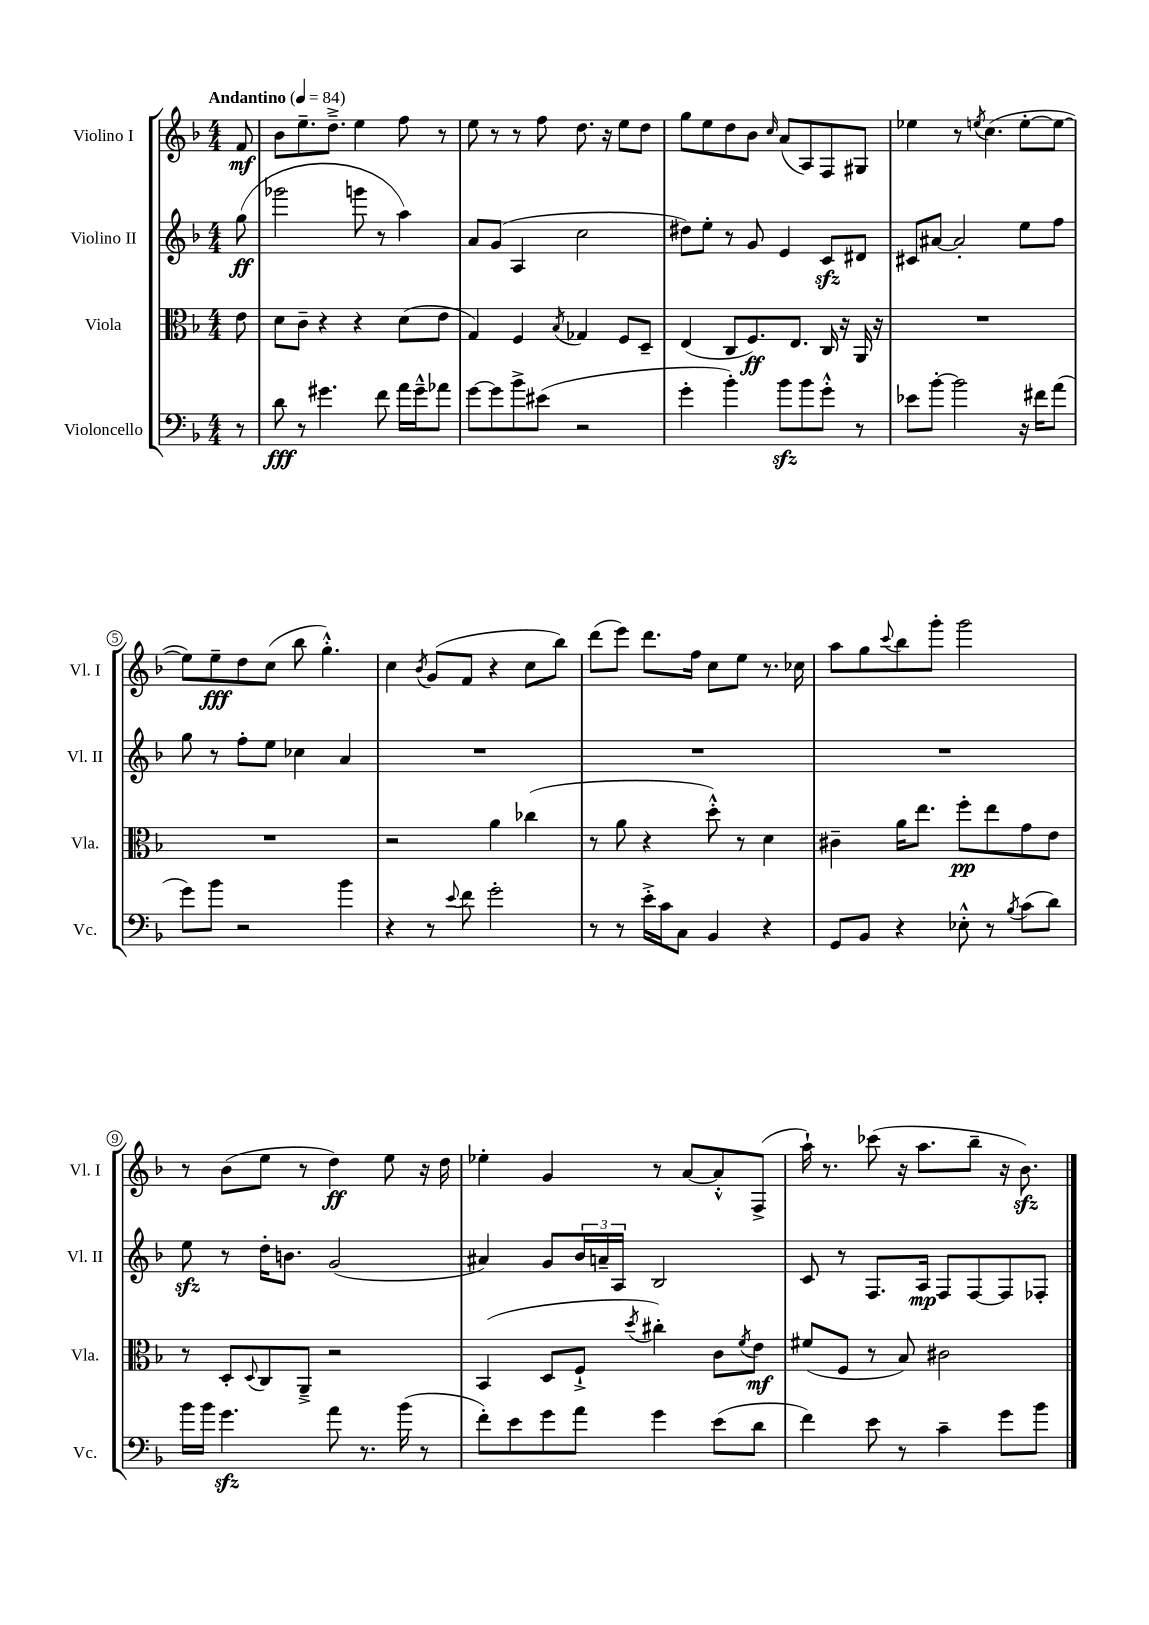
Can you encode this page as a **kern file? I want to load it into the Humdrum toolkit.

**kern	**kern	**kern	**kern
*staff4	*staff3	*staff2	*staff1
*clefF4	*clefC3	*clefG2	*clefG2
*k[b-]	*k[b-]	*k[b-]	*k[b-]
*M4/4	*M4/4	*M4/4	*M4/4
*MM84	*MM84	*MM84	*MM84
8r	8e	(8gg	8f
=	=	=	=
8d	8d	2ggg-	8b-
8r	8c~	.	8.ee~
4.g#	4r	.	.
.	.	.	8.dd~^
.	4r	8ggg	4ee
8f	.	8r	.
16a	(8d	4aa)	8ff
16g#~^^	.	.	.
8a-	8e	.	8r
=	=	=	=
[8g	4G)	8a	8ee
8g]	.	(8g	8r
8b-^	4F	4A	8r
(8e#	.	.	8ff
.	8qB-	.	.
2r	4G-	2cc	8.dd
.	.	.	16r
.	8F	.	8ee
.	8D~	.	8dd
=	=	=	=
4g'	(4E	8dd#)	8gg
.	.	8ee'	8ee
4b-')	8C	8r	8dd
.	8.F)	8g	8b-
.	.	.	16qqcc
8b-	.	4e	(8a
.	8.E	.	.
8b-	.	.	8A)
8g'^^	16C	8c	8F
.	16r	.	.
8r	16AA	8d#	8G#
.	16r	.	.
=	=	=	=
8e-	1r	8c#	4ee-
[8b-'	.	[8a#	.
2b-]	.	2a#']	8r
.	.	.	8qee
.	.	.	(4.cc
16r	.	8ee	[8ee'
16f#	.	.	.
(8a	.	8ff	8ee_
=	=	=	=
8g)	1r	8gg	8ee])
8b-	.	8r	8ee~
2r	.	8ff'	8dd
.	.	8ee	(8cc
.	.	4cc-	8bb-
.	.	.	4.gg'^^)
4b-	.	4a	.
=	=	=	=
4r	2r	1r	4cc
.	.	.	8qb-
8r	.	.	(8g
8qqe	.	.	.
8f	.	.	8f
2g'	4a	.	4r
.	(4cc-	.	8cc
.	.	.	8bb-)
=	=	=	=
8r	8r	1r	(8ddd
8r	8a	.	8eee)
16e'^	4r	.	8.ddd
16c	.	.	.
8C	.	.	.
.	.	.	16ff
4BB-	8dd'^^)	.	8cc
.	8r	.	8ee
4r	4d	.	8.r
.	.	.	16cc-
=	=	=	=
8GG	4c#~	1r	8aa
8BB-	.	.	8gg
.	.	.	8qqccc
4r	16a	.	8bb-
.	8.ee	.	.
.	.	.	8ggg'
8E-'^^	8ff'	.	2ggg
8r	8ee	.	.
8qB-	.	.	.
(8c	8g	.	.
8d)	8e	.	.
=	=	=	=
16b-	8r	8ee	8r
16b-	.	.	.
4.g	8D'	8r	(8b-
.	8qqD	.	.
.	8C	16dd'	8ee
.	.	8.b	.
.	8AA~^	.	8r
8a	2r	(2g	4dd)
8.r	.	.	.
.	.	.	8ee
(16b-	.	.	.
8r	.	.	16r
.	.	.	16dd
=	=	=	=
8f')	(4BB-	4a#)	4ee-'
8e	.	.	.
8g	8D	8g	4g
8a	8F`^	24b-	.
.	.	24a~	.
.	.	24A	.
.	8qdd	.	.
4g	4cc#')	2B-	8r
.	.	.	[8a
(8e	8c	.	8a'^^]
.	8qf	.	.
8d	8e	.	(8F^
=	=	=	=
4f)	(8f#	8c	16aa`)
.	.	.	8.r
.	8F	8r	.
8e	8r	8.F	(8ccc-
8r	8B-)	.	16r
.	.	16A	8.aa
4c~	2c#	8F	.
.	.	[8F	8bb-~
8g	.	8F]	16r
.	.	.	8.b-)
8b-	.	8F-'	.
==	==	==	==
*-	*-	*-	*-
